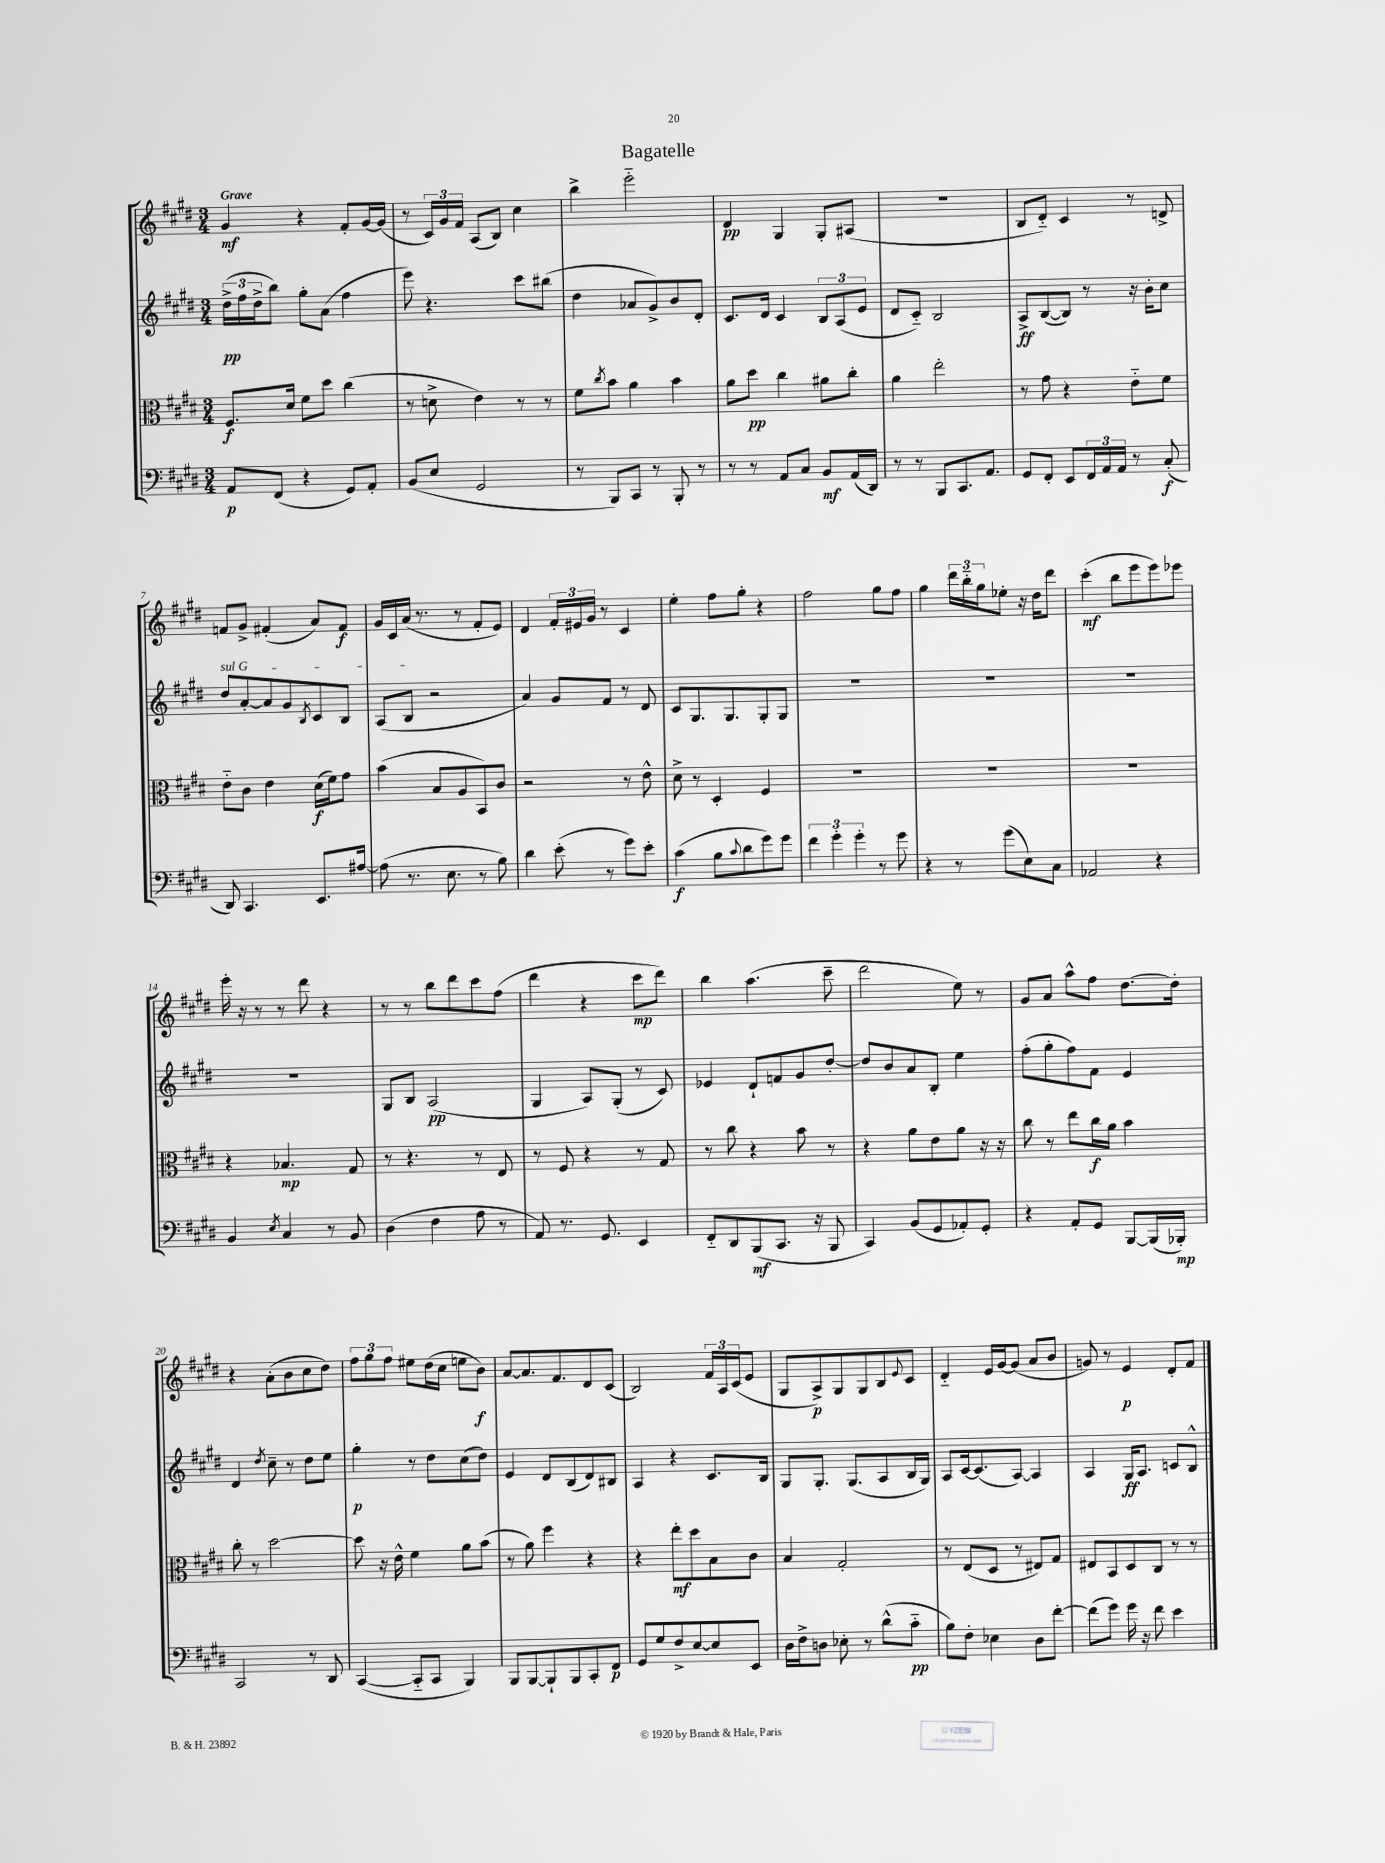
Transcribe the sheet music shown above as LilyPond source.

\header { title = "Bagatelle" }
<<
\new StaffGroup <<
\new Staff = "s0" {
    \clef treble \key e \major \numericTimeSignature \time 3/4 \tempo "Grave"
    gis'4\mf r4 fis'8-. gis'16~ gis'16( |
    r8 \tuplet 3/2 { cis'16) gis'16 fis'16 } a8( b8) cis''4 |
    b''4-> e'''2-_ |
    dis'4\pp gis4 gis8-. ais8( |
    R2. |
    b8 dis'8-_) cis'4 r8 d'8-> |
    f'8 gis'8-> fis'4-.( a'8) fis'8\f |
    gis'16 cis'16 a'16( r8. r8 fis'8-. e'8) |
    dis'4 \tuplet 3/2 { fis'16-. eis'16 gis'16 } r8 cis'4 |
    e''4-. fis''8 gis''8-. r4 |
    fis''2 gis''8 fis''8 |
    gis''4 \tuplet 3/2 { dis'''16 b''16-_ gis''16 } ees''8-. r16 dis''16 dis'''8 |
    cis'''4-.\mf( b''8 e'''8 e'''8) ees'''8 |
    e'''16-. r16 r8 r8 dis'''8 r4 |
    r8 r8 b''8 dis'''8 cis'''8 fis''8( |
    dis'''4 r4 cis'''8\mp dis'''8) |
    b''4 a''4.( cis'''8-- |
    dis'''2 e''8) r8 |
    gis'8 a'8 a''8-^ fis''8 dis''8.~ dis''16-. |
    r4 a'8-.( b'8 cis''8 dis''8) |
    \tuplet 3/2 { fis''8 gis''8 fis''8 } eis''8 dis''16( cis''16 e''8 b'8\f) |
    a'8~ a'8. fis'8. dis'8 cis'8( |
    b2) \tuplet 3/2 { fis'16 a16 cis'16( } e'8 |
    gis8 a8->\p) gis8 gis8 b8 \appoggiatura { e'8 } cis'8 |
    dis'4-_ e'16 gis'16~ gis'8( a'8 b'8 |
    g'8) r8 e'4\p dis'8-. fis'8 \bar "|." |
}
\new Staff = "s1" {
    \clef treble \key e \major \numericTimeSignature \time 3/4
    \tuplet 3/2 { dis''16->\pp( fis''16 dis''16-> } b''8) gis''8-. a'8( fis''4 |
    e'''8) r4. cis'''8 bis''8( |
    dis''4 aes'8 gis'8->) b'8 dis'8-. |
    cis'8. dis'16 cis'4 \tuplet 3/2 { b8 a8( e'8 } |
    dis'8 cis'8-_) b2 |
    a8->\ff b8~( b8) r8 r16 b'16-. cis''8 |
    \once \override TextSpanner.bound-details.left.text = \markup { \italic "sul G" } dis''8\startTextSpan a'8~-. a'8 gis'8 \acciaccatura { b8 } cis'8 b8 |
    a8( b8\stopTextSpan r2 |
    a'4) gis'8 fis'8 r8 dis'8 |
    cis'8 gis8. gis8. gis8-. gis8 |
    R2. |
    R2. |
    R2. |
    R2. |
    gis8 b8 a2\pp( |
    gis4 a8) gis8-.( r8 cis'8) |
    ees'4 dis'8-! f'8 gis'8 dis''8~-. |
    dis''8 b'8 a'8 b8-. e''4 |
    fis''8-.( gis''8-. fis''8) fis'8 e'4 |
    dis'4 \acciaccatura { dis''8 } cis''8-- r8 dis''8 e''8 |
    gis''4-.\p r8 dis''8 cis''8( dis''8) |
    e'4 dis'8 b8( dis'8) bis8 |
    a4 r4 cis'8. b16 |
    gis8 gis8.-. gis8.( a8 b16 gis16) |
    a8 cis'16~ cis'8.( a8~) a4 |
    a4 gis16\ff a8. c'8 b8-^ \bar "|." |
}
\new Staff = "s2" {
    \clef alto \key e \major \numericTimeSignature \time 3/4
    fis8.\f dis'16 fis'8 dis''8 cis''4( |
    r8 d'8-> e'4) r8 r8 |
    fis'8 \acciaccatura { cis''8 } b'8 a'4 b'4 |
    a'8 dis''8\pp cis''4 ais'8 cis''8-. |
    a'4 e''2-. |
    r8 gis'8 r4 e'8-_ fis'8 |
    e'8-_ cis'8 e'4 dis'16\f( fis'16) gis'8 |
    b'4( b8 a8 b,8) cis'8 |
    r2 r8 e'8-^ |
    dis'8-> r8 dis4-. fis4 |
    R2. |
    R2. |
    R2. |
    r4 bes4.\mp gis8 |
    r8 r4. r8 e8 |
    r8 fis8 r4 r8 gis8 |
    r8 cis''8 r4 b'8 r8 |
    r4 a'8 e'8 a'8 r16 r16 |
    cis''8 r8 e''8 cis''16\f a'16 b'4 |
    cis''8-. r8 dis''2~ |
    dis''8 r16 e'16-^ fis'4 a'8 b'8( |
    r8 a'8) fis''4 r4 |
    r4 e''8-.\mf dis''8 b8 cis'8 |
    b4 gis2-. |
    r8 e8( dis8 r8 eis8) gis8 |
    eis8 b,8 dis8 cis8 r8 r8 \bar "|." |
}
\new Staff = "s3" {
    \clef bass \key e \major \numericTimeSignature \time 3/4
    a,8\p fis,8( r4 gis,8) a,8-. |
    b,8( e8 gis,2 |
    r8 b,,8) cis,8 r8 b,,8-. r8 |
    r8 r8 a,8 cis8 b,8\mf a,16( dis,16) |
    r8 r8 b,,8 cis,8. a,8. |
    gis,8 fis,8-. e,8 \tuplet 3/2 { fis,16 a,16 a,16 } r8 cis8-.\f( |
    dis,8) cis,4. e,8. ais16~ |
    ais8( r8. e8. r8 b8) |
    dis'4 e'8-.( r8 gis'8) e'8-. |
    cis'4\f( b8 \appoggiatura { cis'8 } dis'8 gis'8) gis'8 |
    \tuplet 3/2 { fis'4 gis'4-. gis'4-. } r8 gis'8 |
    r4 r8 gis'8( e8) cis8 |
    aes,2 r4 |
    b,4 \acciaccatura { e8 } cis4 r8 b,8 |
    dis4( fis4 a8 r8 |
    a,8) r8. gis,8. e,4 |
    fis,8-_ dis,8 b,,8\mf( cis,8. r16 b,,8 |
    cis,4) b,8( gis,8 aes,8-.) gis,8-. |
    r4 a,8-. gis,8 b,,8~ b,,16( bes,,16-.\mp) |
    cis,2 r8 dis,8 |
    cis,4~( cis,8-_ cis,8 b,,4) |
    b,,8 b,,8~ b,,8-! b,,8 cis,8-. fis,8\p |
    gis,8 gis8 fis8-> e8~ e8 e,8 |
    dis16 fis16-> d8 ees8-. r8 dis'8-^( cis'8-_\pp |
    b8) fis8-. ees4 dis8 fis'8~-. |
    fis'8( gis'8) gis'16 r16 fis'8 e'4 \bar "|." |
}
>>
>>
